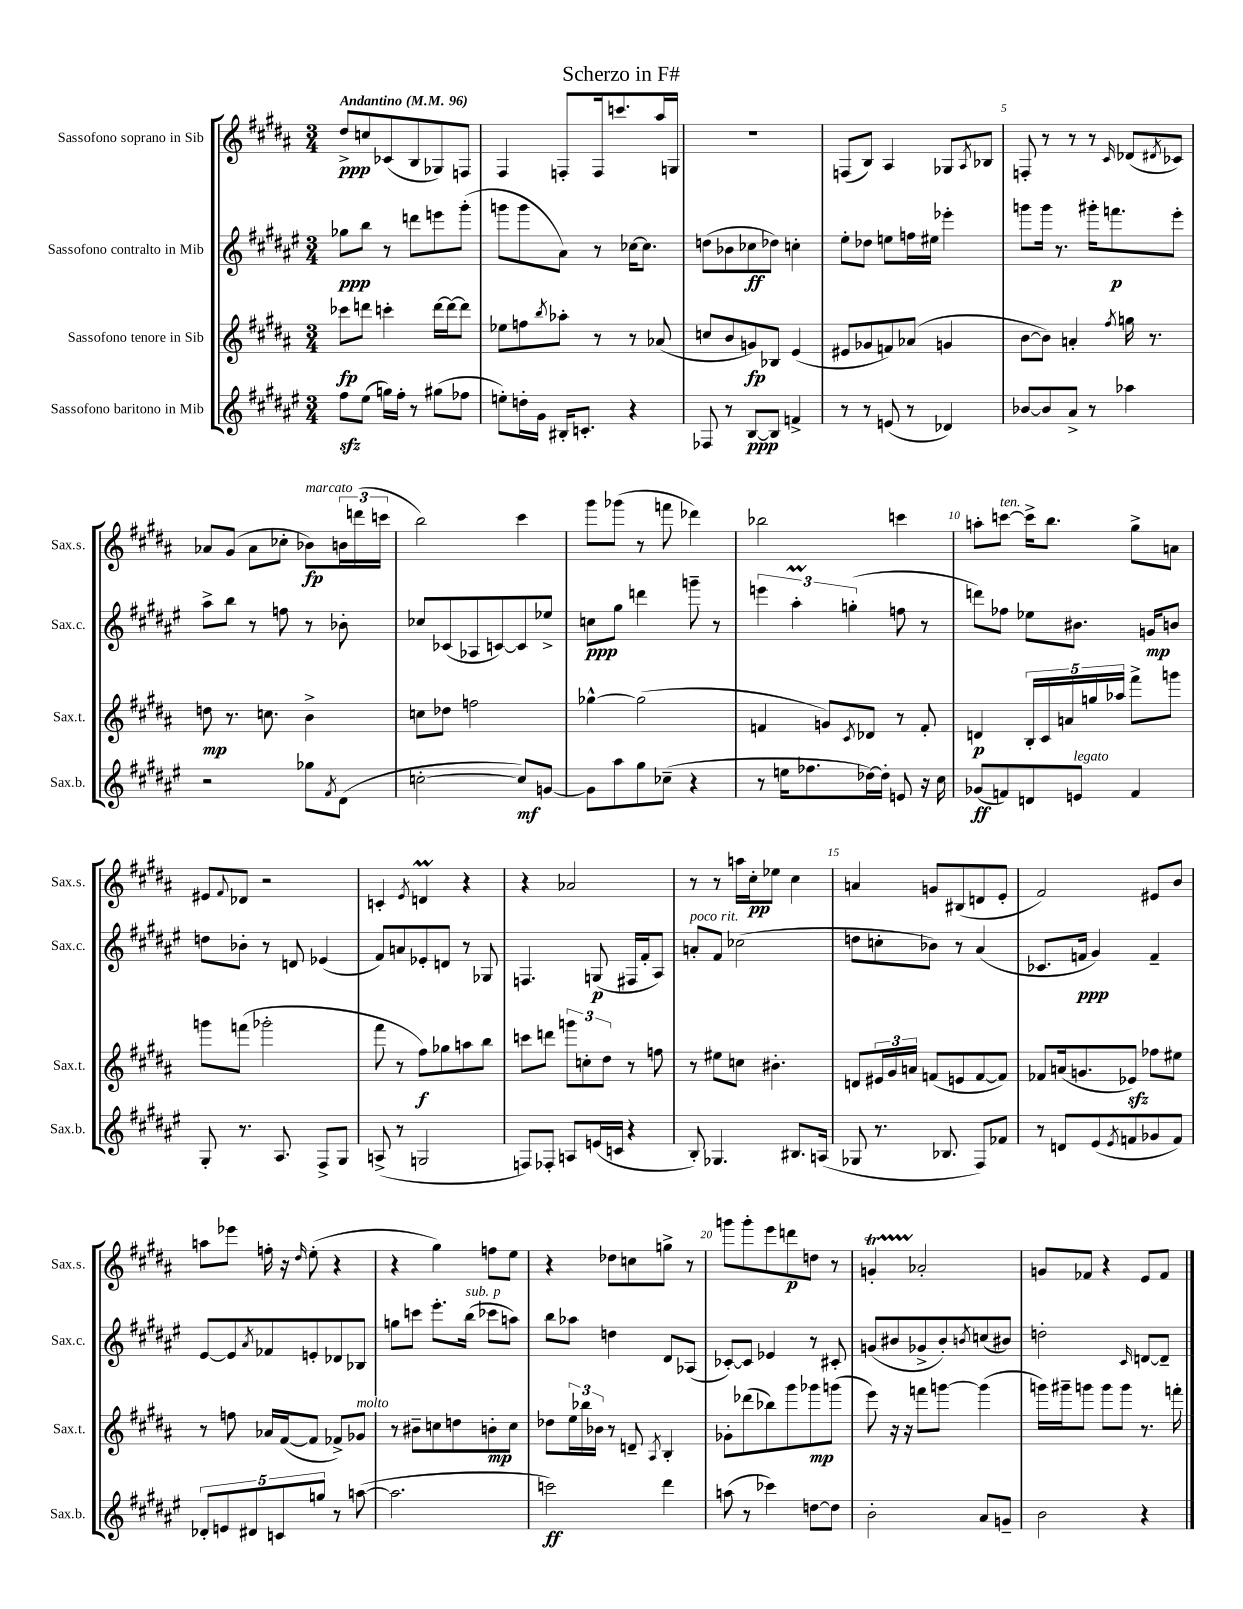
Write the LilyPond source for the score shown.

\header { title = "Scherzo in F#" }
<<
\new StaffGroup <<
\new Staff = "s0" \with { instrumentName = "Sassofono soprano in Sib" shortInstrumentName = "Sax.s." } {
    \clef treble \key b \major \numericTimeSignature \time 3/4 \tempo "Andantino" 4 = 96
    dis''8->\ppp c''8 ces'8( b8 ges8) f8 |
    fis4 f8-. f16 c'''8. ais''16 g16 |
    R2. |
    f8( b8) ais4 ges8 \acciaccatura { ais8 } bes8 |
    f8-. r8 r8 r8 \grace { cis'16 } des'8( \acciaccatura { dis'8 } ces'8) |
    aes'8 gis'8( aes'8 ces''8-. bes'8\fp^\markup { \italic "marcato" }) \tuplet 3/2 { b'16 d'''16( c'''16 } |
    b''2) cis'''4 |
    gis'''8 ges'''8( r8 f'''8 des'''4) |
    bes''2 c'''4 |
    a''8-. c'''8~^\markup { \italic "ten." } c'''16-> b''8. gis''8-> a'8 |
    eis'8 \appoggiatura { fis'8 } des'8 r2 |
    c'4-. \acciaccatura { e'8 } d'4\prall r4 |
    r4 aes'2 |
    r8 r8 a''16 cis''16-.\pp ees''8 cis''4 |
    a'4 g'8 bis8( d'8 e'8-. |
    fis'2) eis'8 b'8 |
    a''8 ees'''8 f''16-. r16 \grace { dis''16 } e''8-.( r4 |
    r4 gis''4) f''8 e''8 |
    r4 des''8 c''8 g''8-> r8 |
    g'''8 g'''8-. e'''8 d'''8\p d''8 r8 |
    g'4-.\startTrillSpan aes'2-.\stopTrillSpan |
    g'8 fes'8 r4 e'8 fes'8 \bar "|." |
}
\new Staff = "s1" \with { instrumentName = "Sassofono contralto in Mib" shortInstrumentName = "Sax.c." } {
    \clef treble \key fis \major \numericTimeSignature \time 3/4
    ges''8\ppp b''8 r8 d'''8 e'''8 gis'''8-.( |
    g'''8 g'''8 ais'8) r8 ces''16~ ces''8. |
    d''8( bes'8 ces''8\ff des''8) c''4-. |
    eis''8-. des''8 e''8 f''16 eis''16 ees'''4-. |
    g'''8 g'''16 r8. gis'''16-. f'''8.\p eis'''8-. |
    ais''8-> b''8 r8 f''8 r8 bes'8-. |
    ces''8 ces'8( aes8 c'8~) c'8 ees''8-> |
    c''8\ppp gis''8 d'''4 g'''8-- r8 |
    \tuplet 3/2 { e'''4 ais''4-.\prall g''4-.( } f''8 r8 |
    d'''8) fes''8 ees''8 bis'8. g'16\mp b'8 |
    d''8 bes'8-. r8 d'8 ees'4( |
    fis'8) a'8 ees'8-. d'8 r8 ges8 |
    f4. g8\p( fis16 fis'16-. ais8) |
    a'8-.^\markup { \italic "poco rit." } fis'8 ces''2( |
    d''8 c''8-. bes'8) r8 ais'4( |
    ces'8. f'16\ppp gis'4) f'4-- |
    eis'8~ eis'8 \acciaccatura { ais'8 } fes'8 e'8-. des'8 bes8 |
    g''8 c'''8 eis'''8.-. b''16^\markup { \italic "sub. p" }( ces'''8 a''8) |
    b''8 aes''8 d''4 dis'8 aes8( |
    ces'8~-.) ces'8 ees'4 r8 cis'8-. |
    g'8( bis'8 ges'8-> bis'8-.) \acciaccatura { b'8 } c''8( bis'8) |
    d''2-. \grace { cis'16 } d'8~ d'8-- \bar "|." |
}
\new Staff = "s2" \with { instrumentName = "Sassofono tenore in Sib" shortInstrumentName = "Sax.t." } {
    \clef treble \key b \major \numericTimeSignature \time 3/4
    ces'''8\fp d'''8 c'''4-. d'''16~ d'''16~ d'''8 |
    ees''8 f''8 \acciaccatura { b''8 } aes''8-. r8 r8 aes'8( |
    c''8 b'8 g'8\fp) bes8 e'4( |
    eis'8 ges'8 f'8) aes'8( g'4 |
    b'8~ b'8) a'4-. \acciaccatura { fis''8 } g''16 r8. |
    d''8\mp r8. c''8. b'4-> |
    c''8 des''8 f''2 |
    ges''4~-^ ges''2( |
    f'4 g'8) \acciaccatura { cis'8 } des'8 r8 f'8-. |
    d'4\p \tuplet 5/4 { b16-. cis'16 a'16 g''16 aes''16 } fis'''8-> g'''8 |
    g'''8 f'''8( ges'''2-. |
    fis'''8 r8 fis''8\f) ges''8 a''8 b''8 |
    c'''8 d'''8 \tuplet 3/2 { g'''8 c''8-. dis''8 } r8 f''8 |
    r8 eis''8 c''8 bis'4.-. |
    d'8 \tuplet 3/2 { eis'16 gis'16 a'16 } f'8( e'8 f'8~ f'8) |
    fes'8 a'16( g'8. ees'8\sfz) fes''8 eis''8 |
    r8 f''8 aes'16 fis'16~( fis'8 fes'8->) ges'8^\markup { \italic "molto" } |
    r8 bis'8-- c''8 d''8 b'8-.\mp c''8 |
    des''8 \tuplet 3/2 { e''16 bes''16 bes'16 } r8 d'8-- \acciaccatura { ais8 } b4-. |
    ges'8-. des'''8( bes''8) gis'''8 ges'''8\mp g'''8( |
    e'''8) r16 r16 f'''8 g'''8~ g'''4( |
    g'''16) gis'''16-- g'''8 g'''8 g'''8 r8. f'''16-. \bar "|." |
}
\new Staff = "s3" \with { instrumentName = "Sassofono baritono in Mib" shortInstrumentName = "Sax.b." } {
    \clef treble \key fis \major \numericTimeSignature \time 3/4
    fis''8\sfz eis''8( g''16) fis''16-. r8 gis''8( fes''8 |
    e''8-.) d''16-. gis'16 bis16-. c'8.-. r4 |
    fes8 r8 b8~\ppp b8 f'4-> |
    r8 r8 e'8( r8 des'4) |
    bes'8~ bes'8 ais'8-> r8 aes''4 |
    r2 ges''8 \acciaccatura { fis'8 } dis'8( |
    c''2~-. c''8\mf) g'8~ |
    g'8 ais''8 gis''8 ces''8--( r4 |
    r8 e''16 fes''8. des''16~) des''16-. e'8 r16 cis''16 |
    ges'8\ff( f'8) d'8 e'8^\markup { \italic "legato" } f'4 |
    gis8-. r8. ais8. fis8-> gis8 |
    a8->( r8 g2 |
    f8) fes8-. a8 e'16( c'16 r4 |
    b8-.) ges4. bis8. a16( |
    ges8 r8. bes8. fis8) fes'8 |
    r8 d'8 eis'8( \acciaccatura { eis'8 } f'8 ges'8 f'8) |
    \tuplet 5/4 { des'8-. e'8 dis'8 c'8 g''8 } r8 a''8~( |
    a''2. |
    c'''2\ff) dis'''4 |
    a''8( r8 ces'''4) d''8~ d''8 |
    b'2-. ais'8 g'8-- |
    b'2 r4 \bar "|." |
}
>>
>>
\layout { \context { \Score \override BarNumber.break-visibility = ##(#f #t #t) barNumberVisibility = #(every-nth-bar-number-visible 5) } }
